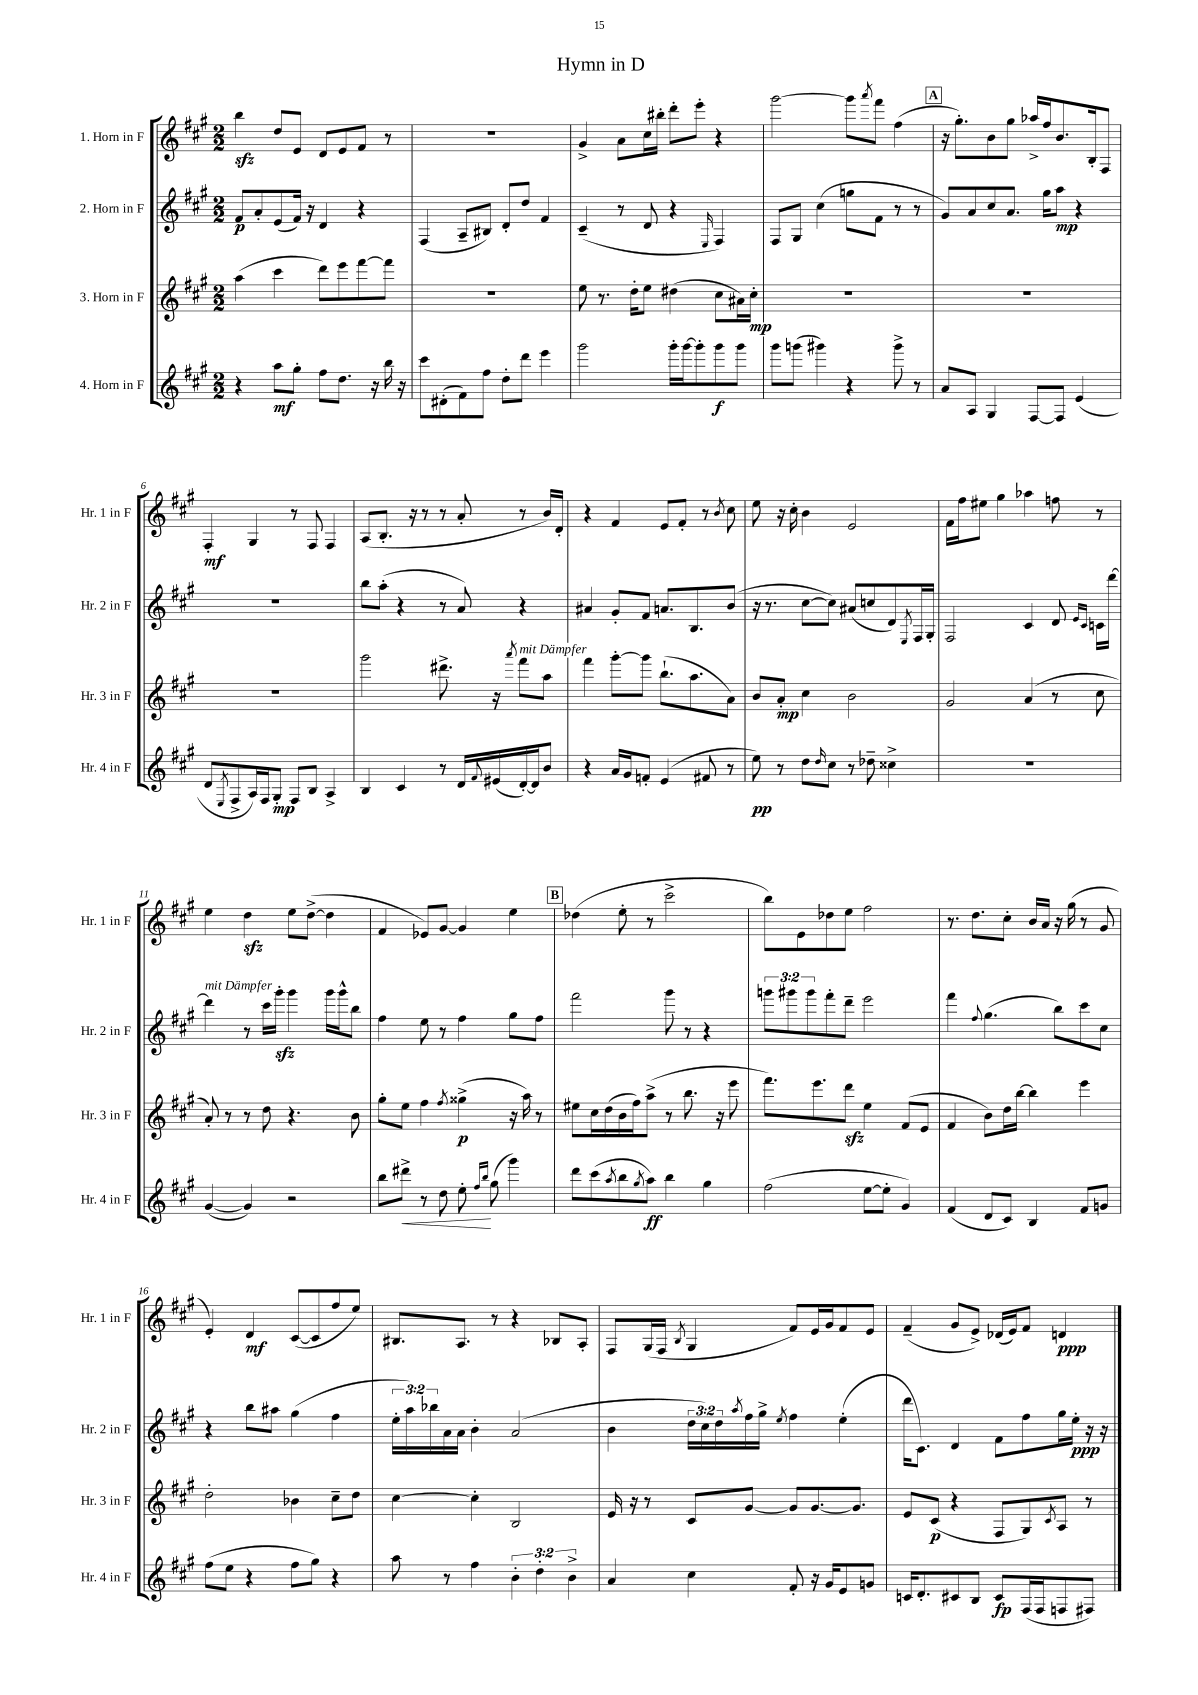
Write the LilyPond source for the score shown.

\header { title = "Hymn in D" }
<<
\new StaffGroup <<
\new Staff = "s0" \with { instrumentName = "1. Horn in F" shortInstrumentName = "Hr. 1 in F" } {
    \clef treble \key a \major \numericTimeSignature \time 2/2
    b''4\sfz d''8 e'8 d'8 e'8 fis'8 r8 |
    R1 |
    gis'4-> a'8 cis''16 bis''16-. d'''8-. e'''8-. r4 |
    gis'''2~ gis'''8 \acciaccatura { a'''8 } fis'''8 fis''4( |
    \mark \markup { \box "A" } r16 gis''8.-.) b'8 gis''8 aes''16-> fis''16 b'8. b16-. fis8 |
    fis4-.\mf gis4 r8 fis8 fis4 |
    a8( b8.-. r16 r8 r8 a'8-. r8 b'16) d'16-. |
    r4 fis'4 e'8 fis'8-. r8 \acciaccatura { b'8 } cis''8 |
    e''8 r16 cis''16-. b'4 e'2 |
    fis'16 fis''16 eis''8 gis''4 aes''4 f''8 r8 |
    e''4 d''4\sfz e''8 d''8~->( d''4 |
    fis'4 ees'8) gis'8~ gis'4 e''4 |
    \mark \markup { \box "B" } des''4( e''8-. r8 cis'''2-> |
    b''8) e'8 des''8 e''8 fis''2 |
    r8. d''8. cis''8-. b'16 a'16 r16 gis''16( r8 gis'8 |
    e'4-.) d'4\mf cis'8~( cis'8 fis''8 e''8) |
    bis8. a8. r8 r4 bes8 a8-. |
    fis8 gis16( fis16 \acciaccatura { b8 } gis4 fis'8) e'16 gis'16 fis'8 e'8 |
    fis'4--( gis'8 e'8->) des'16( e'16) fis'8 d'4\ppp \bar "|." |
}
\new Staff = "s1" \with { instrumentName = "2. Horn in F" shortInstrumentName = "Hr. 2 in F" } {
    \clef treble \key a \major \numericTimeSignature \time 2/2 \override Staff.TupletNumber.text = #tuplet-number::calc-fraction-text
    fis'8\p a'8-. e'8( fis'16) r16 d'4 r4 |
    fis4( a8-- bis8) d'8-. d''8 fis'4 |
    cis'4--( r8 d'8 r4 \grace { e16 } fis4) |
    fis8 gis8 cis''4( g''8 fis'8 r8 r8 |
    \mark \markup { \box "A" } gis'8) a'8 cis''8 a'8. gis''16 a''8\mp r4 |
    R1 |
    b''8 a''8-.( r4 r8 a'8) r4 |
    ais'4 gis'8-. fis'8 a'8. b8. b'8( |
    r16 r8. cis''8~ cis''8) ais'8( c''8 d'8) \acciaccatura { e8 } fis16 gis16-. |
    fis2 cis'4 d'8 \grace { e'16 cis'16 } c'16 d'''16~ |
    d'''4^\markup { \italic "mit Dämpfer" } r8 cis'''16 gis'''16-.\sfz gis'''4 gis'''16 gis'''16-^ b''8 |
    fis''4 e''8 r8 fis''4 gis''8 fis''8 |
    \mark \markup { \box "B" } fis'''2 gis'''8 r8 r4 |
    \tuplet 3/2 { g'''8 gis'''8 gis'''8 } fis'''8-. d'''8-- e'''2 |
    fis'''4 \appoggiatura { fis''8 } gis''4.( b''8) cis'''8 cis''8 |
    r4 b''8 ais''8 gis''4( fis''4 |
    \tuplet 3/2 { e''16-. a''16) bes''16 } a'16 a'16 b'4-. a'2( |
    b'4 \tuplet 3/2 { d''16 cis''16) d''16 } \acciaccatura { a''8 } fis''16 gis''16-> \acciaccatura { e''8 } fis''4 e''4-.( |
    d'''16 cis'8.) d'4 fis'8 fis''8 gis''16 e''16-.\ppp r16 r16 \bar "|." |
}
\new Staff = "s2" \with { instrumentName = "3. Horn in F" shortInstrumentName = "Hr. 3 in F" } {
    \clef treble \key a \major \numericTimeSignature \time 2/2
    a''4( cis'''4 d'''8) e'''8 fis'''8~ fis'''8 |
    R1 |
    e''8 r8. d''16-. e''8 dis''4( cis''8 ais'16) cis''16-.\mp |
    R1 |
    \mark \markup { \box "A" } R1 |
    R1 |
    gis'''2 dis'''8.-> r16 \acciaccatura { a'''8 } fis'''8^\markup { \italic "mit Dämpfer" } a''8 |
    fis'''4 gis'''8~-. gis'''8 b''8.-!( a''8. a'8) |
    b'8 a'8-.\mp cis''4 b'2 |
    gis'2 a'4( r8 cis''8 |
    a'8-.) r8 r8 d''8 r4. b'8 |
    gis''8-. e''8 fis''4 \acciaccatura { fis''8 } gisis''4->\p( r16 a''16) r8 |
    \mark \markup { \box "B" } eis''8 cis''16 d''16( b'16 fis''16) a''8->( r8 b''8. r16 e'''8 |
    fis'''8.) e'''8. d'''8\sfz e''4 fis'8( e'8 |
    fis'4 b'8) d''16 b''16~ b''4 e'''4 |
    d''2-. bes'4 cis''8-- d''8 |
    cis''4~ cis''4-. b2 |
    e'16 r16 r8 cis'8 gis'8~ gis'8 gis'8.~ gis'8. |
    e'8 cis'8\p( r4 fis8 gis8) \acciaccatura { cis'8 } a8 r8 \bar "|." |
}
\new Staff = "s3" \with { instrumentName = "4. Horn in F" shortInstrumentName = "Hr. 4 in F" } {
    \clef treble \key a \major \numericTimeSignature \time 2/2 \override Staff.TupletNumber.text = #tuplet-number::calc-fraction-text
    r4 a''8\mf gis''8-. fis''8 d''8. r16 b''16 r16 |
    cis'''8 dis'8-.( fis'8) fis''8 d''8-. d'''8 e'''4 |
    gis'''2 gis'''16-. gis'''16~ gis'''8-. gis'''8\f gis'''8 |
    gis'''8 g'''8( gis'''4) r4 gis'''8-> r8 |
    \mark \markup { \box "A" } a'8 a8 gis4 fis8~ fis8 e'4( |
    d'8 \acciaccatura { e8 } fis8-> a16) fis16 gis8-.\mp fis8 b8 a4-> |
    b4 cis'4 r8 d'16 \appoggiatura { fis'8 } eis'16( d'16~-.) d'16 b'8 |
    r4 a'16 gis'16 f'8-. e'4( fis'8 r8 |
    e''8\pp) r8 d''8 \grace { d''16 } cis''8 r8 des''8-- cisis''4-> |
    R1 |
    gis'4~( gis'4) r2 |
    b''8 dis'''8->\< r8 d''8 e''8-.\! \grace { fis''16 b''16 } gis''8( gis'''4) |
    \mark \markup { \box "B" } d'''8 cis'''8( \acciaccatura { a''8 } b''8 \acciaccatura { gis''8 } a''8\ff) b''4 gis''4 |
    fis''2( e''8~ e''8-. gis'4) |
    fis'4( d'8 cis'8) b4 fis'8 g'8 |
    fis''8( e''8 r4 fis''8 gis''8) r4 |
    a''8 r8 fis''4 \tuplet 3/2 { b'4-. d''4-. b'4-> } |
    a'4 cis''4 fis'8-. r16 gis'16 e'8 g'8 |
    c'16 d'8.-. cis'8 b8 cis'8\fp fis16( fis16 f8 fis8) \bar "|." |
}
>>
>>
